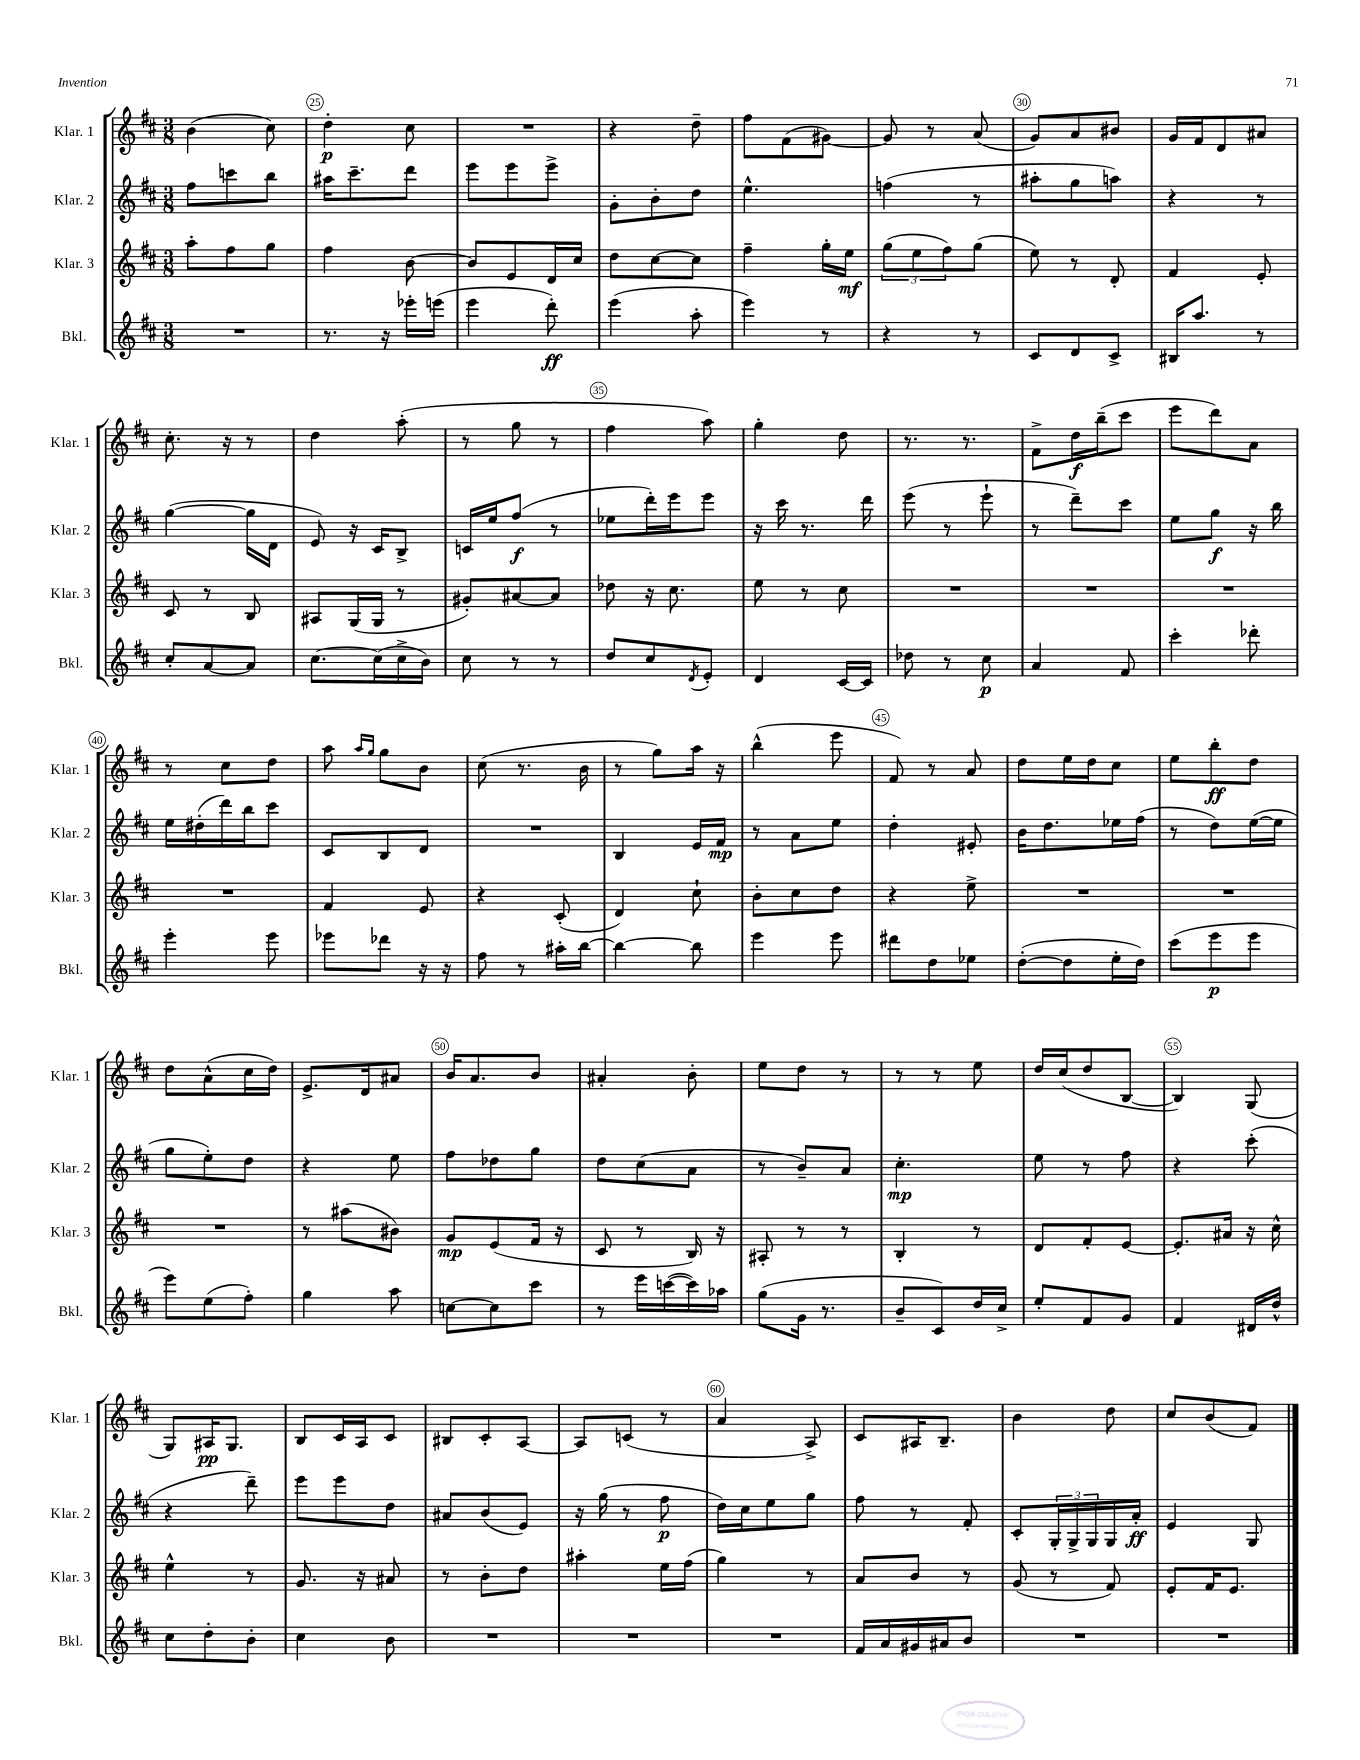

**kern	**dynam	**kern	**dynam	**kern	**dynam	**kern	**dynam
*part4	*part4	*part3	*part3	*part2	*part2	*part1	*part1
*staff4	*staff4	*staff3	*staff3	*staff2	*staff2	*staff1	*staff1
*I"Bkl.	*	*I"Klar. 3	*	*I"Klar. 2	*	*I"Klar. 1	*
*I'Bkl.	*	*I'Klar. 3	*	*I'Klar. 2	*	*I'Klar. 1	*
*clefG2	*	*clefG2	*	*clefG2	*	*clefG2	*
*k[f#c#]	*	*k[f#c#]	*	*k[f#c#]	*	*k[f#c#]	*
*M3/8	*	*M3/8	*	*M3/8	*	*M3/8	*
=24	=24	=24	=24	=24	=24	=24	=24
4.r	.	8aa'\L	.	8ff#\L	.	(4b\	.
.	.	8ff#\	.	8cccn\	.	.	.
.	.	8gg\J	.	8bb\J	.	8cc#\)	.
=25	=25	=25	=25	=25	=25	=25	=25
8.r	.	4ff#\	.	16aa#X\KL	.	4dd'\	p
.	.	.	.	8.ccc#~\	.	.	.
16r	.	.	.	.	.	.	.
16eee-X'\LL	.	[8b\	.	8ddd\J	.	8cc#\	.
(16eeen\JJ	.	.	.	.	.	.	.
=26	=26	=26	=26	=26	=26	=26	=26
4eee\	.	8b/L]	.	8eee\L	.	4.r	.
.	.	8e/	.	8eee\	.	.	.
8ddd'\)	ff	16d/L	.	8eee^\J	.	.	.
.	.	16cc#/JJ	.	.	.	.	.
=27	=27	=27	=27	=27	=27	=27	=27
(4eee\	.	8dd\L	.	8g'\L	.	4r	.
.	.	[8cc#\	.	8b'\	.	.	.
8aa'\	.	8cc#\J]	.	8dd\J	.	8dd~\	.
=28	=28	=28	=28	=28	=28	=28	=28
4eee\)	.	4ff#~\	.	4.ee^^\	.	8ff#\L	.
.	.	.	.	.	.	(8f#\	.
8r	.	16gg'\LL	.	.	.	[8g#X\J)	.
.	.	16ee\JJ	mf	.	.	.	.
=29	=29	=29	=29	=29	=29	=29	=29
4r	.	(12gg\L	.	(4ffn\	.	8g#/]	.
.	.	12ee\	.	.	.	.	.
.	.	.	.	.	.	8r	.
.	.	12ff#\)	.	.	.	.	.
8r	.	(8gg\J	.	8r	.	(8a/	.
=30	=30	=30	=30	=30	=30	=30	=30
8c#/L	.	8ee\)	.	8aa#X'\L	.	8g/L)	.
8d/	.	8r	.	8gg\	.	8a/	.
8c#^/J	.	8d'/	.	8aan\J)	.	8b#X/J	.
=31	=31	=31	=31	=31	=31	=31	=31
16B#X/KL	.	4f#/	.	4r	.	16g/LL	.
8.aa/J	.	.	.	.	.	16f#/J	.
.	.	.	.	.	.	8d/	.
8r	.	8e'/	.	8r	.	8a#X/J	.
!!LO:LB:g=z
=32	=32	=32	=32	=32	=32	=32	=32
8cc#'/L	.	8c#/	.	([4gg\	.	8.cc#'\	.
[8a/	.	8r	.	.	.	.	.
.	.	.	.	.	.	16r	.
8a/J]	.	8B/	.	16gg\LL]	.	8r	.
.	.	.	.	16d\JJ	.	.	.
=33	=33	=33	=33	=33	=33	=33	=33
[8.cc#\L	.	8A#X/L	.	8e/)	.	4dd\	.
.	.	(16G/L	.	16r	.	.	.
(16cc#\L]	.	16G/JJ	.	16c#/KL	.	.	.
16cc#^\	.	8r	.	8B^/J	.	(8aa'\	.
16b\JJ)	.	.	.	.	.	.	.
=34	=34	=34	=34	=34	=34	=34	=34
8cc#\	.	8g#X'/L)	.	16cn/LL	.	8r	.
.	.	.	.	16ee/J	.	.	.
8r	.	[8a#X/	.	(8ff#/J	f	8gg\	.
8r	.	8a#/J]	.	8r	.	8r	.
=35	=35	=35	=35	=35	=35	=35	=35
8dd/L	.	8dd-X\	.	8ee-X\L	.	4ff#\	.
8cc#/	.	16r	.	16ddd'\L)	.	.	.
.	.	8.cc#\	.	16eee\J	.	.	.
8qd/	.	.	.	.	.	.	.
8e'/J	.	.	.	8eee\J	.	8aa\)	.
=36	=36	=36	=36	=36	=36	=36	=36
4d/	.	8ee\	.	16r	.	4gg'\	.
.	.	.	.	16ccc#\	.	.	.
.	.	8r	.	8.r	.	.	.
[16c#/LL	.	8cc#\	.	.	.	8dd\	.
16c#/JJ]	.	.	.	16ddd\	.	.	.
=37	=37	=37	=37	=37	=37	=37	=37
8dd-X\	.	4.r	.	(8eee\	.	8.r	.
8r	.	.	.	8r	.	.	.
.	.	.	.	.	.	8.r	.
8cc#\	p	.	.	8eee`\	.	.	.
=38	=38	=38	=38	=38	=38	=38	=38
4a/	.	4.r	.	8r	.	8f#^\L	.
.	.	.	.	8ddd~\L)	.	16dd\L	f
.	.	.	.	.	.	(16bb~\J	.
8f#/	.	.	.	8ccc#\J	.	8ccc#\J	.
=39	=39	=39	=39	=39	=39	=39	=39
4ccc#'\	.	4.r	.	8ee\L	.	8eee\L	.
.	.	.	.	8gg\J	f	8ddd\)	.
8ddd-X'\	.	.	.	16r	.	8a\J	.
.	.	.	.	16bb\	.	.	.
!!LO:LB:g=z
=40	=40	=40	=40	=40	=40	=40	=40
4eee'\	.	4.r	.	16ee\LL	.	8r	.
.	.	.	.	(16dd#X'\	.	.	.
.	.	.	.	16ddd\)	.	8cc#\L	.
.	.	.	.	16bb\J	.	.	.
8eee\	.	.	.	8ccc#\J	.	8dd\J	.
=41	=41	=41	=41	=41	=41	=41	=41
8eee-X\L	.	4f#/	.	8c#/L	.	8aa\	.
.	.	.	.	.	.	16qqaa/LL	.
.	.	.	.	.	.	16qqgg/JJ	.
8ddd-X\J	.	.	.	8B/	.	8gg\L	.
16r	.	8e/	.	8d/J	.	8b\J	.
16r	.	.	.	.	.	.	.
=42	=42	=42	=42	=42	=42	=42	=42
8ff#\	.	4r	.	4.r	.	(8cc#\	.
8r	.	.	.	.	.	8.r	.
16aa#X'\LL	.	(8c#'/	.	.	.	.	.
[16bb\JJ	.	.	.	.	.	16b\	.
=43	=43	=43	=43	=43	=43	=43	=43
4bb\_	.	4d/)	.	4B/	.	8r	.
.	.	.	.	.	.	8gg\L)	.
8bb\]	.	8cc#`\	.	16e/LL	.	16aa\Jk	.
.	.	.	.	16f#/JJ	mp	16r	.
=44	=44	=44	=44	=44	=44	=44	=44
4eee\	.	8b'\L	.	8r	.	(4bb^^\	.
.	.	8cc#\	.	8a\L	.	.	.
8eee\	.	8dd\J	.	8ee\J	.	8eee\	.
=45	=45	=45	=45	=45	=45	=45	=45
8ddd#X\L	.	4r	.	4dd'\	.	8f#/)	.
8dd\	.	.	.	.	.	8r	.
8ee-X\J	.	8ee^\	.	8e#X'/	.	8a/	.
=46	=46	=46	=46	=46	=46	=46	=46
([8dd'\L	.	4.r	.	16b\KL	.	8dd\L	.
.	.	.	.	8.dd\	.	.	.
8dd\]	.	.	.	.	.	16ee\L	.
.	.	.	.	.	.	16dd\J	.
16ee'\L	.	.	.	16ee-X\L	.	8cc#\J	.
16dd\JJ)	.	.	.	(16ff#\JJ	.	.	.
=47	=47	=47	=47	=47	=47	=47	=47
(8ccc#\L	.	4.r	.	8r	.	8ee\L	.
8eee\	p	.	.	8dd\L)	.	8bb'\	ff
8eee\J	.	.	.	([16ee\L	.	8dd\J	.
.	.	.	.	16ee\JJ]	.	.	.
!!LO:LB:g=z
=48	=48	=48	=48	=48	=48	=48	=48
8eee\L)	.	4.r	.	8gg\L	.	8dd\L	.
(8ee\	.	.	.	8ee'\)	.	(8a^^\	.
8ff#'\J)	.	.	.	8dd\J	.	16cc#\L	.
.	.	.	.	.	.	16dd\JJ)	.
=49	=49	=49	=49	=49	=49	=49	=49
4gg\	.	8r	.	4r	.	8.e^/L	.
.	.	(8aa#X\L	.	.	.	.	.
.	.	.	.	.	.	16d/k	.
8aa\	.	8b#X\J)	.	8ee\	.	8a#X/J	.
=50	=50	=50	=50	=50	=50	=50	=50
[8ccn\L	.	8g/L	mp	8ff#\L	.	16b/KL	.
.	.	.	.	.	.	8.a/	.
8cc\]	.	(8e/	.	8dd-X\	.	.	.
8ccc#\J	.	16f#/Jk	.	8gg\J	.	8b/J	.
.	.	16r	.	.	.	.	.
=51	=51	=51	=51	=51	=51	=51	=51
8r	.	8c#/	.	8dd\L	.	4a#X'/	.
16eee\LL	.	8r	.	(8cc#\	.	.	.
([16cccn\	.	.	.	.	.	.	.
16ccc\])	.	16B/)	.	8a\J	.	8b'\	.
16aa-X\JJ	.	16r	.	.	.	.	.
=52	=52	=52	=52	=52	=52	=52	=52
(8gg\L	.	8A#X'/	.	8r	.	8ee\L	.
16g\Jk	.	8r	.	8b~/L)	.	8dd\J	.
8.r	.	.	.	.	.	.	.
.	.	8r	.	8a/J	.	8r	.
=53	=53	=53	=53	=53	=53	=53	=53
8b~/L	.	4B'/	.	4.cc#'\	mp	8r	.
8c#/)	.	.	.	.	.	8r	.
16dd/L	.	8r	.	.	.	8ee\	.
16cc#^/JJ	.	.	.	.	.	.	.
=54	=54	=54	=54	=54	=54	=54	=54
8ee'/L	.	8d/L	.	8ee\	.	16dd/LL	.
.	.	.	.	.	.	(16cc#/J	.
8f#/	.	8f#'/	.	8r	.	8dd/	.
8g/J	.	[8e/J	.	8ff#\	.	[8B/J	.
=55	=55	=55	=55	=55	=55	=55	=55
4f#/	.	8.e'/L]	.	4r	.	4B/])	.
.	.	16a#X/Jk	.	.	.	.	.
16d#X/LL	.	16r	.	(8ccc#'\	.	(8G/	.
16dd^^/JJ	.	16cc#^^\	.	.	.	.	.
!!LO:LB:g=z
=56	=56	=56	=56	=56	=56	=56	=56
8cc#\L	.	4ee^^\	.	4r	.	8G/L)	.
8dd'\	.	.	.	.	.	16A#X/K	pp
.	.	.	.	.	.	8.G/J	.
8b'\J	.	8r	.	8ddd~\)	.	.	.
=57	=57	=57	=57	=57	=57	=57	=57
4cc#\	.	8.g/	.	8eee\L	.	8B/L	.
.	.	.	.	8eee\	.	16c#/L	.
.	.	16r	.	.	.	16A/J	.
8b\	.	8a#X/	.	8dd\J	.	8c#/J	.
=58	=58	=58	=58	=58	=58	=58	=58
4.r	.	8r	.	8a#X/L	.	8B#X/L	.
.	.	8b'\L	.	(8b/	.	8c#'/	.
.	.	8dd\J	.	8e/J)	.	[8A/J	.
=59	=59	=59	=59	=59	=59	=59	=59
4.r	.	4aa#X'\	.	16r	.	8A/L]	.
.	.	.	.	(16gg\	.	.	.
.	.	.	.	8r	.	(8cn/J	.
.	.	16ee\LL	.	8ff#\	p	8r	.
.	.	(16ff#\JJ	.	.	.	.	.
=60	=60	=60	=60	=60	=60	=60	=60
4.r	.	4gg\)	.	16dd\LL)	.	4a/	.
.	.	.	.	16cc#\J	.	.	.
.	.	.	.	8ee\	.	.	.
.	.	8r	.	8gg\J	.	8A^/)	.
=61	=61	=61	=61	=61	=61	=61	=61
16f#/LL	.	8a/L	.	8ff#\	.	8c#/L	.
16a/	.	.	.	.	.	.	.
16g#X/	.	8b/J	.	8r	.	16A#X/K	.
16a#X/J	.	.	.	.	.	8.B~/J	.
8b/J	.	8r	.	8f#'/	.	.	.
=62	=62	=62	=62	=62	=62	=62	=62
4.r	.	(8g/	.	8c#'/L	.	4b\	.
.	.	8r	.	24G'/L	.	.	.
.	.	.	.	24G^/	.	.	.
.	.	.	.	24G/	.	.	.
.	.	8f#/)	.	16G/	.	8dd\	.
.	.	.	.	16a'/JJ	ff	.	.
=63	=63	=63	=63	=63	=63	=63	=63
4.r	.	8e'/L	.	4e/	.	8cc#/L	.
.	.	16f#/K	.	.	.	(8b/	.
.	.	8.e/J	.	.	.	.	.
.	.	.	.	8G/	.	8f#/J)	.
==	==	==	==	==	==	==	==
*-	*-	*-	*-	*-	*-	*-	*-
